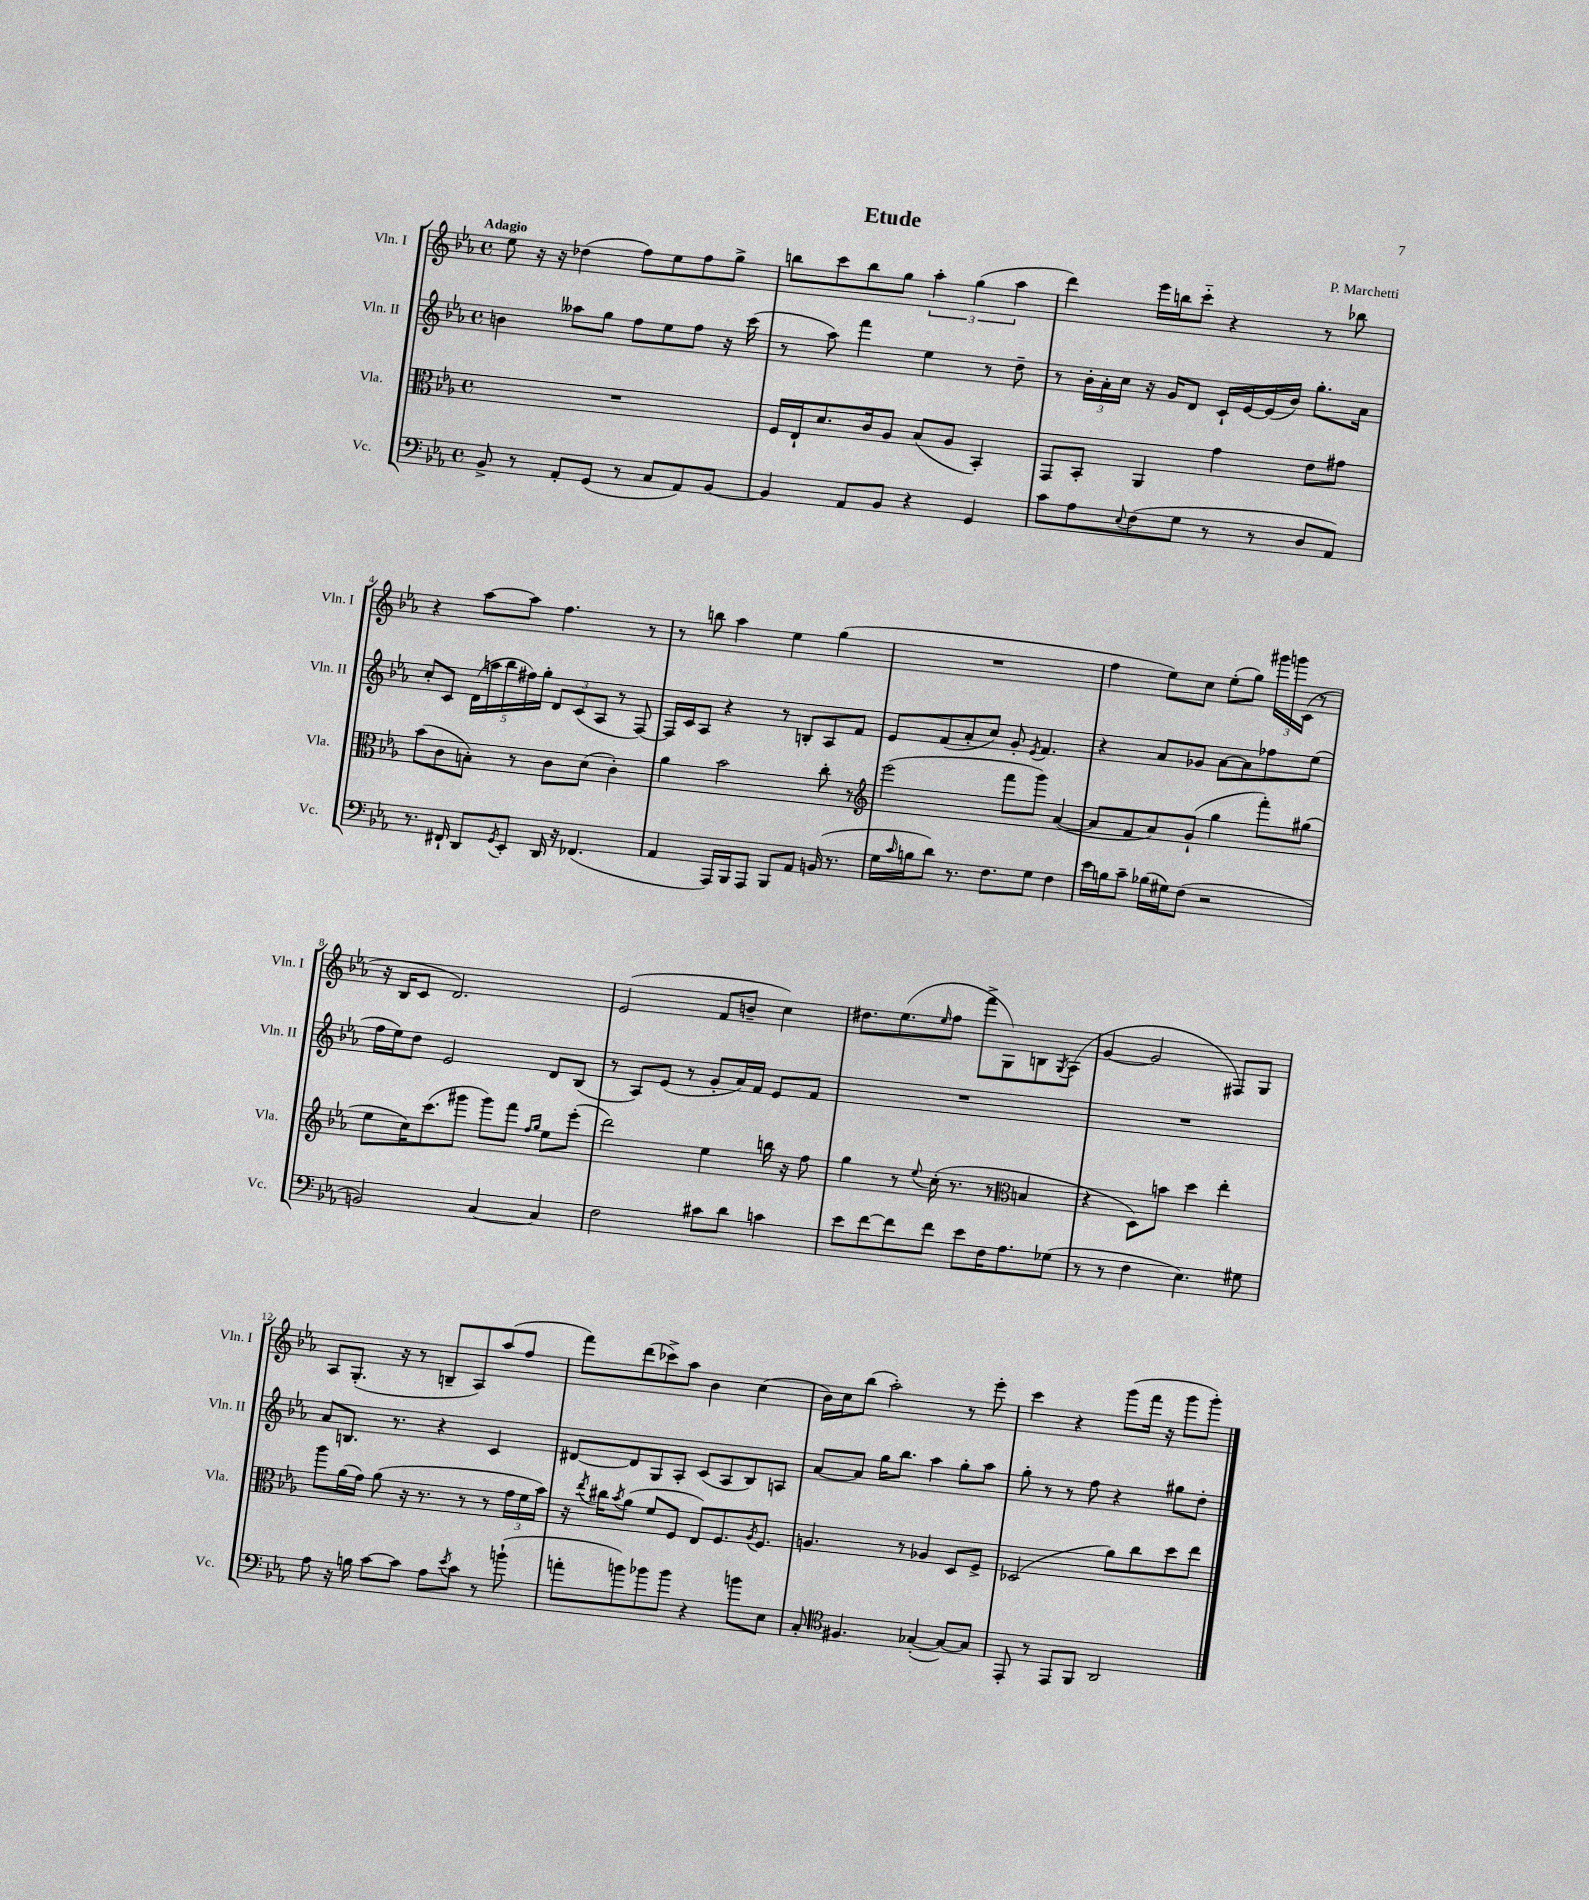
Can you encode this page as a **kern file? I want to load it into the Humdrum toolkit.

**kern	**kern	**kern	**kern
*staff4	*staff3	*staff2	*staff1
*clefF4	*clefC3	*clefG2	*clefG2
*k[b-e-a-]	*k[b-e-a-]	*k[b-e-a-]	*k[b-e-a-]
*M4/4	*M4/4	*M4/4	*M4/4
*met(c)	*met(c)	*met(c)	*met(c)
8BB-^	1r	4b	8ee-
8r	.	.	16r
.	.	.	16r
8AA-'	.	8aa--	(4dd-
(8GG	.	8gg	.
8r	.	8ff	8ff)
8C	.	8ee-	8ee-
8AA-)	.	8ff	8ff
[8BB-	.	16r	8gg^
.	.	(16ccc	.
=	=	=	=
4BB-]	16F	8r	8bb
.	16E-`	.	.
.	8.d	8aa-)	8ccc
8AA-	.	4fff	8bb
.	16c	.	.
8BB-	8A-	.	8gg
4r	(8B-	4ee-	6aa-'
.	8A-	.	.
.	.	.	(6gg
4GG	4BB-')	8r	.
.	.	.	6aa-
.	.	8dd~	.
=	=	=	=
8c	8GG	8r	4ddd)
8A-	8BB-'	24b-'	.
.	.	24a-'	.
.	.	24cc	.
8qqE-	.	.	.
(8F	4AA-	16r	16eee-
.	.	16g	16bb
8G	.	8d	8ccc'~
8r	4g	16c`	4r
.	.	[16e-	.
8r	.	(16e-]	.
.	.	16b-)	.
8D	8e-	8.gg'	8r
8AA-)	8g#	.	8bb-
.	.	16a-	.
=	=	=	=
8.r	(8b-	8cc'	4r
.	8c	8c	.
16FF#`	.	.	.
8DD	8B')	(20d	[8aa-
.	.	20aa	.
.	.	20bb-	.
8qGG	.	.	.
8EE-'	8r	.	8aa-]
.	.	20ff#)	.
.	.	20gg'	.
16DD	8c	12d	4.ff
16r	.	.	.
.	.	(12c	.
(4.FF-	(8d	.	.
.	.	12A-	.
.	4c')	8r	.
.	.	[8F)	8r
=	=	=	=
4AA-	4a-	16F]	8r
.	.	16c	.
.	.	8A-	8bb
16AAA-)	2b-	4r	4aa-
16BBB-	.	.	.
8AAA-	.	.	.
8BBB-	.	8r	4ee-
8AA-	.	8B'	.
(16BB	8cc'	8A-	(4gg
8.r	.	.	.
.	8r	8f	.
=	=	=	=
*	*clefG2	*	*
16G	(2eee-	8e-	1r
16qqc	.	.	.
16B	.	.	.
8d)	.	(8f	.
8.r	.	8a-'	.
.	.	8cc)	.
8.F	.	.	.
.	8fff	8g'	.
.	.	8qe-	.
8G	8ggg)	4.f	.
4F	([4a-	.	.
=	=	=	=
16e-	8a-]	4r	4ff
16B	.	.	.
8c~	8f	.	.
(16B-	8a-)	8a-	8ee-)
16G#)	.	.	.
(8F	(8g`	8g-	8cc
2r	4gg	[8a-	(8ee-'
.	.	8a-]	8gg)
.	8fff')	8ff-	24ggg#
.	.	.	24ggg
.	.	.	(24c
.	(8gg#	(8ee-	8r
=	=	=	=
2BB)	8ee-	16ff	16r
.	.	16ee-)	16B-
.	16cc)	8dd	8c
.	(8.ccc	.	.
.	.	2e-	2.d)
.	8ggg#	.	.
[4C	8ggg#)	.	.
.	8fff	.	.
.	16qqff	.	.
.	16qqgg	.	.
4C]	8ee-	8d	.
.	(8eee-'	(8B-	.
=	=	=	=
2F	2ddd)	8r	(2e-
.	.	8A-)	.
.	.	(8e-	.
.	.	8r	.
8c#	4ee-	8g'	8f
8d	.	16a-)	8b~
.	.	16f	.
4c	16bb	8e-	4cc)
.	16r	.	.
.	8ff	8f	.
=	=	=	=
8e-	4gg	1r	8.dd#
[8f	.	.	.
.	.	.	(8.ee-
8f]	8r	.	.
.	8qqee-	.	16qqee-
8f	(16cc'	.	8ff
.	8.r	.	.
8e-	.	.	8fff^
16F	8r	.	8G)
8.A-	.	.	.
*	*clefC3	*	*
.	4B	.	8B
.	.	.	8qG
(8G-	.	.	(8A-
=	=	=	=
8r	4r	1r	[4g
8r	.	.	.
4F	8D)	.	2g]
.	8b	.	.
4.E-)	4dd	.	.
.	4ee-'	.	8F#)
8G#	.	.	8G
=	=	=	=
8A-	8aa-	8a-	8A-
16r	(16a-	8.B	(8.G'
16B	16g)	.	.
[8c	(8a-	.	.
.	.	8.r	16r
8c]	16r	.	8r
.	8.r	.	.
8A-	.	4r	8B~
8qe-	.	.	.
8c	8r	.	8A-)
8r	8r	4c	(8aa-
(8b`	24g	.	8ff
.	24f	.	.
.	24b-)	.	.
=	=	=	=
8a'	16r	[8d#	8fff)
.	8qee-	.	.
.	16cc#	.	.
.	8qb-	.	.
8b)	(8a-	8d#]	(8ddd
8b-	8f	8G	8ccc-^)
8b-	8F	8A-'	8aa-
4r	8E-)	(8c	4b-
.	8.F	8A-	.
8b	.	8B-)	(4cc
.	8qA-	.	.
.	8.F	.	.
8E-	.	8A	.
=	=	=	=
8C'	4.A	[8a-	16b-)
.	.	.	16cc
*clefC4	*	*	*
4.F#	.	8a-]	(8bb-
.	.	16gg	2aa-')
.	.	8.bb-	.
.	8r	.	.
([4G-'	4A-	4aa-	.
8G-_)	8D	8gg'	8r
8G-]	8F^	8aa-	8eee-'
=	=	=	=
8EE-'	(2D-	8gg'	4ccc
8r	.	8r	.
8EE-	.	8r	4r
8FF	.	8ff	.
2AA-	8a-)	4r	(8ggg
.	8cc	.	16fff
.	.	.	16r
.	8dd	8gg#	8ggg
.	8ee-	8dd'	8ggg')
==	==	==	==
*-	*-	*-	*-
